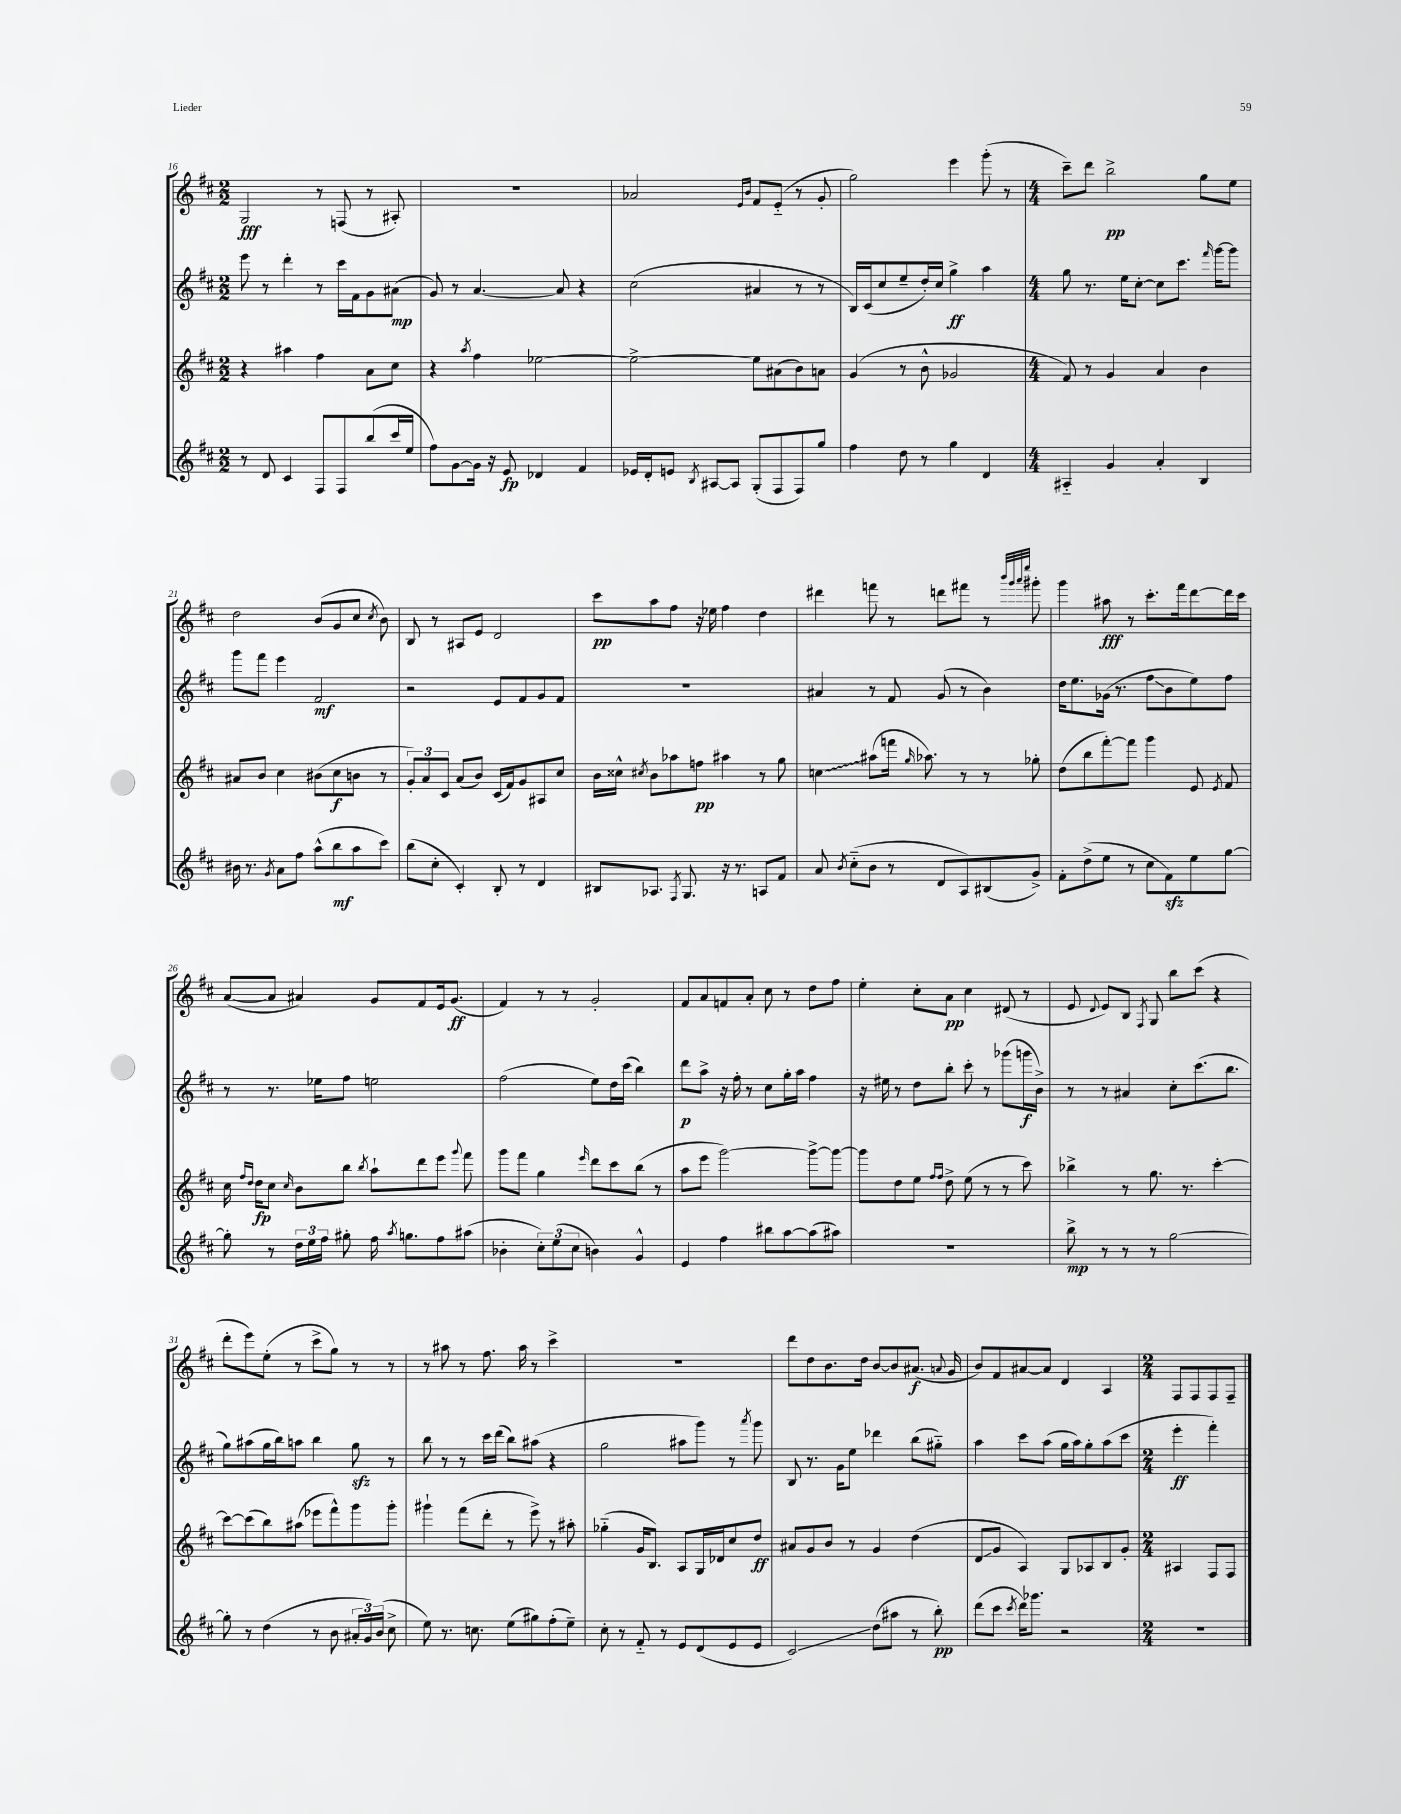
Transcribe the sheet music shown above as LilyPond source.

<<
\new StaffGroup <<
\new Staff = "s0" {
    \clef treble \key d \major \numericTimeSignature \time 2/2
    \autoBeamOff g2\fff r8 f8( r8 ais8-.) |
    R1 |
    aes'2 \grace { e'16[ b'16] } fis'8[ e'8]-_( r8 g'8-. |
    g''2) e'''4 g'''8-.( r8 |
    \numericTimeSignature \time 4/4 cis'''8[--) d'''8] b''2->\pp g''8[ e''8] |
    d''2 b'8[( g'8 cis''8] \acciaccatura { cis''8 } b'8) |
    b8 r8 ais8[ e'8] d'2 |
    cis'''8[\pp a''8 fis''8] r16 ees''16 fis''4 d''4 |
    dis'''4 f'''8 r8 d'''8[ fis'''8] r8 \grace { b'''32[ g'''32 a'''32 e''''32] } gis'''8-. |
    g'''4 ais''8\fff r8 cis'''8.[-. fis'''16 d'''8~ d'''16 cis'''16] |
    a'8[~( a'8] ais'4) g'8[ fis'8 e'16 g'8.]\ff( |
    fis'4) r8 r8 g'2-. |
    fis'8[ a'8 f'8 a'8]-. cis''8 r8 d''8[ fis''8] |
    e''4-. cis''8[-. a'8]\pp cis''4 dis'8( r8 |
    e'8 \appoggiatura { d'8 } e'8[) b8] \acciaccatura { fis8 } g8 b''8[ cis'''8]( r4 |
    d'''8[-. e'''8) e''8]-.( r8 cis'''8[-> g''8]) r8 r8 |
    r8 ais''8 r8 fis''8. ais''16 r8 cis'''4-> |
    R1 |
    d'''8[ d''8 b'8. d''16] b'8[~ b'8 ais'8.]\f( \appoggiatura { a'8 } g'16 |
    b'8[) fis'8 ais'8~ ais'8] d'4 a4 |
    \numericTimeSignature \time 2/4 fis8[ fis8 fis8 fis8]-- \bar "|." |
}
\new Staff = "s1" {
    \clef treble \key d \major \numericTimeSignature \time 2/2
    \autoBeamOff e'''8 r8 d'''4-. r8 cis'''16[ fis'16 g'8 ais'8]\mp( |
    g'8) r8 a'4.~ a'8 r4 |
    cis''2( ais'4 r8 r8 |
    b16[) cis'16( cis''8 e''8-- d''16-.) cis''16] g''4->\ff a''4 |
    \numericTimeSignature \time 4/4 g''8 r8. e''16[ cis''8]~-. cis''8[ cis'''8.] \grace { fis'''16 } g'''16[~ g'''8] |
    g'''8[ fis'''8] e'''4 fis'2\mf |
    r2 e'8[ fis'8 g'8 fis'8] |
    R1 |
    ais'4 r8 fis'8 g'8( r8 b'4) |
    d''16[ e''8. ges'16]( r8. fis''8[\glissando b'8 e''8) fis''8] |
    r8 r8. ees''16[ fis''8] e''2 |
    fis''2( e''8[) d''16 cis'''16]( b''4) |
    d'''8[\p a''8]-> r16 fis''16-. r8 cis''8[ g''16-. a''16] fis''4 |
    r16 eis''16 r8 d''8[ b''8]-. cis'''8-. r8 ges'''8[( g'''16\f b'16]->) |
    r8 r8 ais'4 cis''8[-. cis'''8.( b''8.] |
    g''8[) ais''8( g''16 b''16) a''8] b''4 g''8\sfz r8 |
    b''8 r8 r8 cis'''16[ d'''16]( b''8[) ais''8]( r4 |
    g''2 ais''8[ g'''8]) r8 \acciaccatura { a'''8 } g'''8 |
    b8 r8. g'16[ e''8] des'''4 b''8[( gis''8]-_) |
    a''4 cis'''8[ a''8]( g''16[ a''16) g''8-. a''8( cis'''8] |
    \numericTimeSignature \time 2/4 e'''4-.\ff fis'''4-.) \bar "|." |
}
\new Staff = "s2" {
    \clef treble \key d \major \numericTimeSignature \time 2/2
    \autoBeamOff r4 ais''4 fis''4 a'8[ cis''8] |
    r4 \acciaccatura { a''8 } fis''4 ees''2~ |
    ees''2~-> ees''8[ ais'8( b'8) a'8] |
    g'4( r8 b'8-^ ges'2 |
    \numericTimeSignature \time 4/4 fis'8) r8 g'4 a'4 b'4 |
    ais'8[ b'8] cis''4 bis'8[( cis''8\f b'8] r8 |
    \tuplet 3/2 { g'8[-.) a'8 cis'8] } a'8[( b'8]) cis'16[( fis'16) g'8 ais8 cis''8] |
    b'16[ cisis''16]-^ \acciaccatura { cis''8 } b'8[ aes''8 f''8]\pp ais''4 r8 g''8 |
    \once \override Glissando.style = #'zigzag c''4\glissando ais''8[( f'''16] \grace { g''16 } aes''8.) r8 r8 ges''8-. |
    d''8[( b''8 fis'''8~-.) fis'''8] g'''4 e'8 \acciaccatura { e'8 } fis'8 |
    cis''16 \grace { fis''16[ d''16] } d''16[\fp cis''8] \grace { cis''16 } b'8[ b''8] \acciaccatura { b''8 } a''8[-! d'''8 e'''8] \appoggiatura { g'''8 } fis'''8 |
    g'''8[ fis'''8] g''4 \grace { e'''16 } d'''8[ cis'''8 b''8]( r8 |
    a''8[ e'''8] g'''2~) g'''8[~-> g'''8]~ |
    g'''8[ d''8 e''8] \grace { fis''16[ fis''16] } d''8-> e''8( r8 r8 cis'''8) |
    bes''4-> r8 g''8. r8. cis'''4~-. |
    cis'''8[~ cis'''8( b''8) ais''8]( ees'''8[ fis'''8-^) g'''8 g'''8]-. |
    gis'''4-! fis'''8[( d'''8]-. r8 e'''8->) r8 ais''8-. |
    ges''4-_( g'16[ b8.]) a8[ g16 des'16 cis''8 d''8]\ff |
    ais'8[ g'8 b'8] r8 g'4 d''4( |
    d'8[\glissando g'8] a4) g8[ aes8 b8 g'8]-. |
    \numericTimeSignature \time 2/4 ais4 fis8[ fis8] \bar "|." |
}
\new Staff = "s3" {
    \clef treble \key d \major \numericTimeSignature \time 2/2
    \autoBeamOff r8 d'8 cis'4 fis8[ fis8 b''8( cis'''16 e''16] |
    fis''8[) g'8~ g'16] r16 e'8\fp des'4 fis'4 |
    ees'16[ d'16-. e'8] \acciaccatura { b8 } ais8[~ ais8] g8[-.( fis8 fis8) g''8] |
    fis''4 d''8 r8 g''4 d'4 |
    \numericTimeSignature \time 4/4 ais4-_ g'4 a'4-. b4 |
    bis'16 r8. \acciaccatura { g'8 } a'8[ fis''8] a''8[-^( b''8\mf a''8 cis'''8]) |
    b''8[( cis''8]-. cis'4-.) b8-. r8 d'4 |
    bis8[ aes8.] \acciaccatura { fis8 } g8. r16 r8. a8[ fis'8] |
    a'8 \acciaccatura { b'8 } cis''8[-_( b'8] r8 d'8[ a8) bis8( g'8]->) |
    fis'8[-. d''8->( e''8] r8 cis''8[ fis'8\sfz) e''8 g''8]~ |
    g''8-. r8 \tuplet 3/2 { d''16[ e''16 fis''16] } gis''8-. fis''16 \acciaccatura { a''8 } g''8.[ fis''8 ais''8]( |
    bes'4-. \tuplet 3/2 { cis''8[-.) e''8( cis''8] } b'4) g'4-^ |
    e'4 fis''4 bis''8[ a''8~ a''8( ais''8]) |
    R1 |
    b''8->\mp r8 r8 r8 g''2~ |
    g''8-. r8 d''4( r8 b'8 \tuplet 3/2 { ais'16[-. g'16) b'16]( } cis''8-> |
    e''8) r8. c''8. e''8[( gis''8) fis''8-.( e''8]--) |
    cis''8-. r8 fis'8-_ r8 e'8[ d'8( e'8 e'8] |
    cis'2\glissando) d''8[( ais''8] r8 b''8-.\pp) |
    d'''8[( cis'''8] \acciaccatura { cis'''8 } d'''16[) ges'''8.] r2 |
    \numericTimeSignature \time 2/4 r2 \bar "|." |
}
>>
>>
\layout { \context { \Score currentBarNumber = #16 } }
